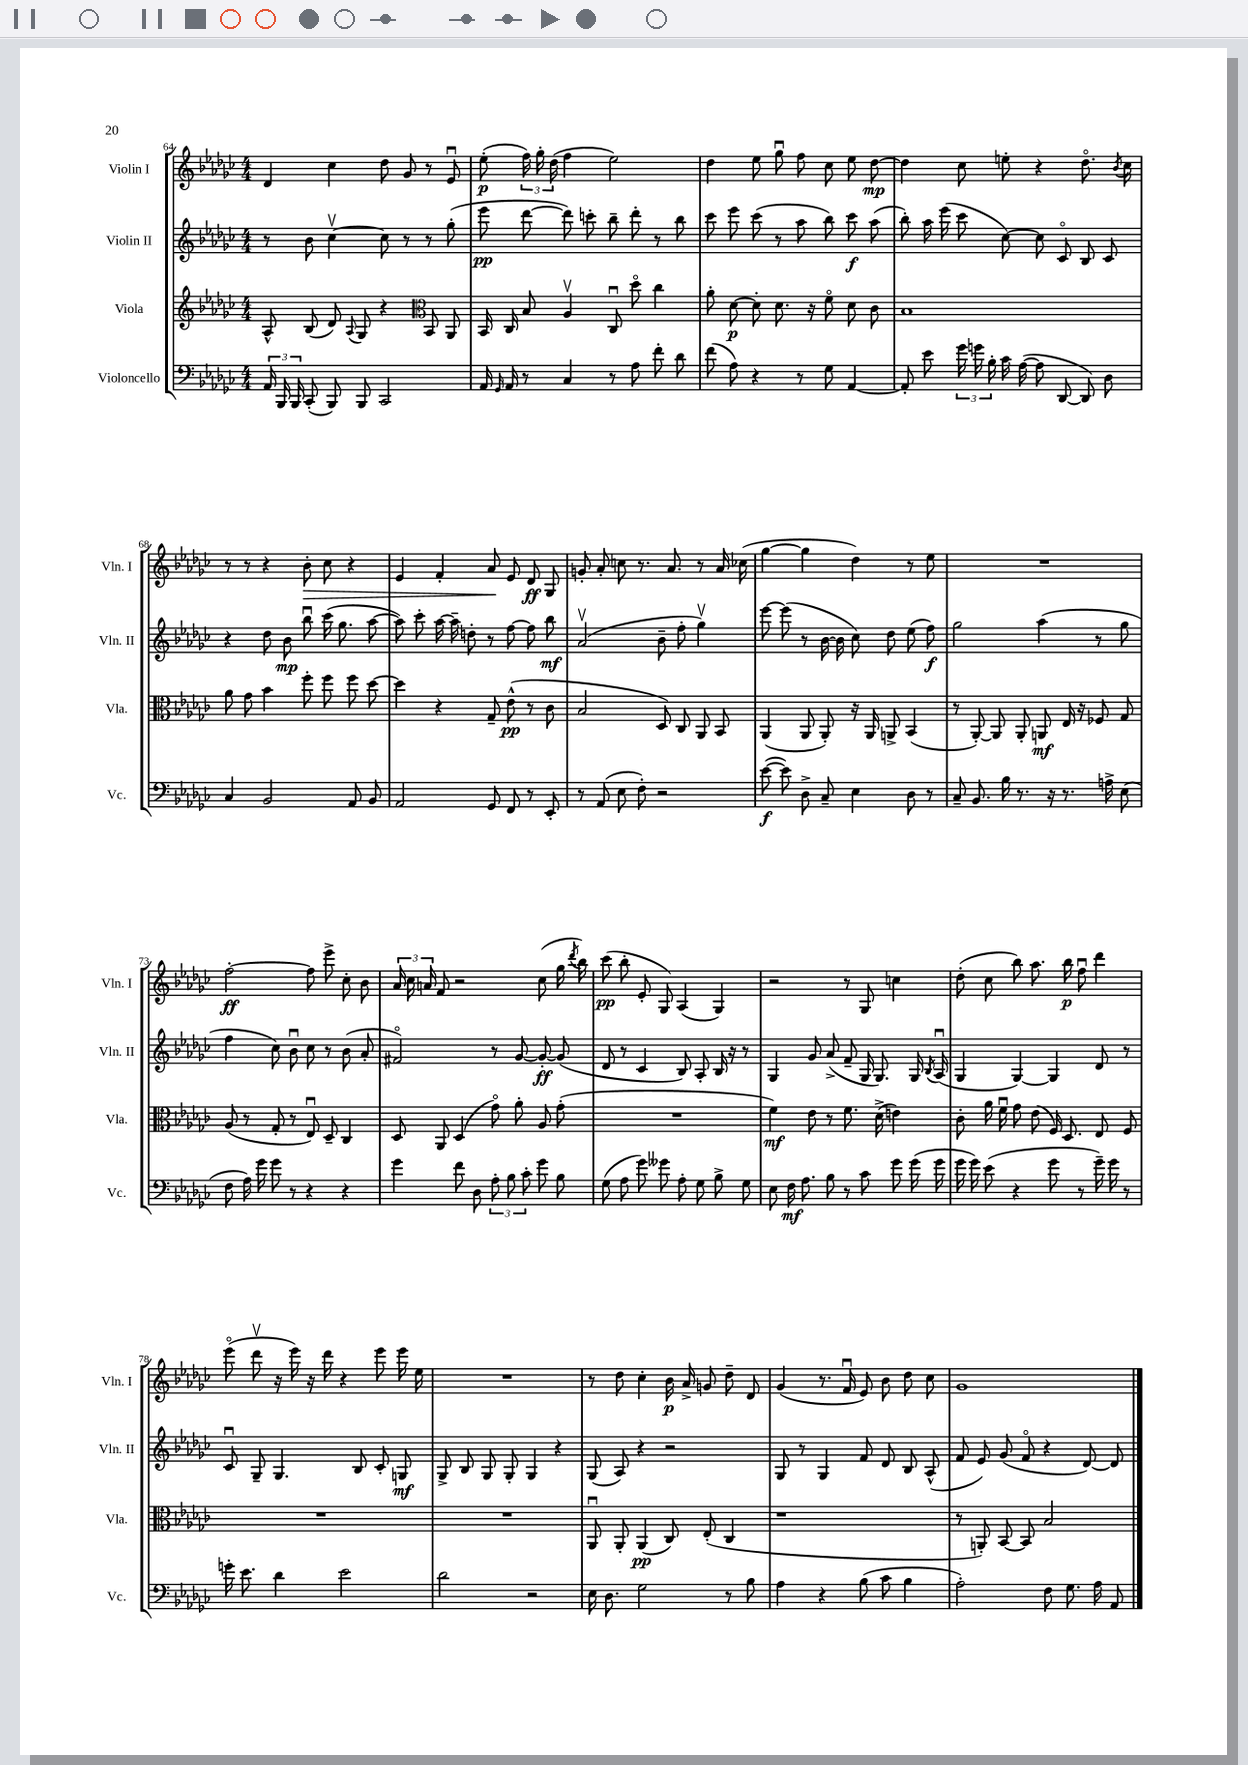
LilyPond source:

<<
\new StaffGroup <<
\new Staff = "s0" \with { instrumentName = "Violin I" shortInstrumentName = "Vln. I" } {
    \clef treble \key ges \major \numericTimeSignature \time 4/4
    \autoBeamOff des'4 ces''4 des''8 ges'8 r8 ees'8\downbow |
    ees''8-.\p( \tuplet 3/2 { f''16) ges''16-. des''16( } f''4 ees''2) |
    des''4 ees''8 ges''8\downbow f''8 ces''8 ees''8 des''8~\mp |
    des''4 ces''8 e''8-. r4 des''8.\flageolet \acciaccatura { bes'8 } ces''16 |
    r8 r8 r4 bes'8-.\> ces''8 r4 |
    ees'4 f'4-. aes'8\! ees'8 des'8\ff ges8 |
    g'8-. aes'8-. c''8 r8. aes'8. r8 aes'16 ces''16( |
    ges''4~ ges''4 des''4) r8 ees''8 |
    R1 |
    f''2~-.\ff f''8 ees'''8-> ces''8-. bes'8 |
    \tuplet 3/2 { aes'16 ces''16 a'16 } f'8 r2 ces''8( ges''16 \acciaccatura { des'''8 } bes''16) |
    ces'''8\pp( bes''8-. ees'8-. ges8) aes4( ges4) |
    r2 r8 ges8 c''4 |
    des''8-.( ces''8 bes''8) aes''8. bes''16\p f''8\downbow des'''4 |
    ees'''8\flageolet( des'''8\upbow r16 ees'''16) r16 des'''16 r4 ees'''8 ees'''16 ees''16 |
    R1 |
    r8 des''8 ces''4-. bes'16\p aes'16-> g'8 des''8-- des'8 |
    ges'4( r8. f'16\downbow ees'8) bes'8 des''8 ces''8 |
    ges'1 \bar "|." |
}
\new Staff = "s1" \with { instrumentName = "Violin II" shortInstrumentName = "Vln. II" } {
    \clef treble \key ges \major \numericTimeSignature \time 4/4
    \autoBeamOff r8 bes'8 ces''4~\upbow ces''8 r8 r8 ges''8-.( |
    ees'''8\pp des'''8~ des'''8) c'''8-. bes''8-- des'''8-. r8 bes''8 |
    ces'''8 ees'''8 ces'''8( r8 aes''8 bes''8) ces'''8\f aes''8( |
    bes''8-.) aes''16 ees'''16( ces'''8 ces''8~) ces''8 ces'8\flageolet bes8 ces'8 |
    r4 des''8 bes'8\mp bes''8\downbow ces'''16( ges''8. aes''8~ |
    aes''8) ces'''8-. aes''16~ aes''16-- d''8-. r8 f''8~ f''8 bes''8\mf |
    aes'2\upbow( bes'8-- f''8-. ges''4\upbow) |
    ees'''8~ ees'''8( r8 bes'16~ bes'16 ces''8) des''8 ees''8( f''8\f) |
    ges''2 aes''4( r8 ges''8 |
    f''4 ces''8) bes'8\downbow ces''8 r8 bes'8( aes'8-. |
    fis'2\flageolet) r8 ges'8~ ges'8~-.\ff ges'8( |
    des'8 r8 ces'4 bes8) aes8-. bes16 r16 r8 |
    ges4 ges'8 aes'8->( f'8-- ges16 ges8.) ges16 \acciaccatura { bes8 } aes16\downbow( |
    ges4 ges4~) ges4 des'8 r8 |
    ces'8\downbow ges8-- ges4. bes8 ces'8-. g8\mf |
    ges8-> bes8 ges8 ges8-. ges4 r4 |
    ges8( aes8) r4 r2 |
    ges8 r8 ges4 f'8 des'8 bes8 aes8-^( |
    f'8 ees'8) ges'8( f'8\flageolet r4 des'8~) des'8 \bar "|." |
}
\new Staff = "s2" \with { instrumentName = "Viola" shortInstrumentName = "Vla." } {
    \clef treble \key ges \major \numericTimeSignature \time 4/4
    \autoBeamOff aes8-^ bes8( des'8) \appoggiatura { aes8 } ges8 r4 \clef alto bes,8 aes,8 |
    bes,16 ces16 bes8 aes4\upbow ces8\downbow des''8\flageolet ces''4 |
    aes'8-. des'8~\p des'8-. des'8. r16 f'8\flageolet des'8 ces'8 |
    bes1 |
    aes'8 ges'8 bes'4 f''8-. f''8 f''8 des''8~ |
    des''4 r4 ges8-- ees'8-^\pp( r8 ces'8 |
    bes2 des8) ces8 aes,8 bes,8 |
    aes,4( aes,8 aes,8-.) r16 aes,16 a,8-> bes,4( |
    r8 aes,8~-.) aes,8 aes,8-. a,8\mf ees16 r16 fes8 ges8 |
    aes8( r8 ges8-. r8 ees8\downbow) des8-- ces4 |
    des8 aes,8 des4( ges'8\flageolet) aes'8-. aes8 ges'8-.( |
    R1 |
    f'4\mf) ees'8 r8 f'8. des'16->( e'4) |
    ces'8-. aes'16 f'16\downbow ges'8 ees'8( f16) des8. ees8 f8 |
    R1 |
    R1 |
    aes,8\downbow aes,8-. aes,4\pp( ces8) ees8-.( ces4 |
    r1 |
    r8 a,8-.) bes,8~ bes,8 bes2 \bar "|." |
}
\new Staff = "s3" \with { instrumentName = "Violoncello" shortInstrumentName = "Vc." } {
    \clef bass \key ges \major \numericTimeSignature \time 4/4
    \autoBeamOff \tuplet 3/2 { aes,16 bes,,16 bes,,16 } ces,8-.( bes,,8) bes,,8 ces,2 |
    aes,16 \grace { ges,16 } aes,16 r8 ces4 r8 aes8 f'8-. des'8 |
    f'8( aes8) r4 r8 ges8 aes,4~ |
    aes,8-. ees'8 \tuplet 3/2 { ges'16 g'16 bes16-. } ces'16 aes16~( aes8 des,8~ des,8) des8 |
    ces4 bes,2 aes,8 bes,8 |
    aes,2 ges,8 f,8 r8 ees,8-. |
    r8 aes,8( ees8 f8-.) r2 |
    ees'8~\f( ees'8) des8-> ces8-- ees4 des8 r8 |
    ces8-- bes,8. bes16 r8. r16 r8. a16-> ees8( |
    f8 aes16) ges'16 ges'8 r8 r4 r4 |
    ges'4 f'8 des8 \tuplet 3/2 { aes8-. bes8 ces'8-. } ges'8 bes8 |
    ges8( aes8 ges'8) geses'8 aes8-. ges8 bes8-> ges8 |
    ees8 f16\mf aes8. bes8 r8 ces'8 ges'8 ges'16( ges'16 |
    ges'16 ges'16) ees'8( r4 ges'8 r8 ges'16--) ges'16 r8 |
    g'16-. ees'8. des'4 ees'2 |
    des'2 r2 |
    ees16 des8. ges2 r8 bes8 |
    aes4 r4 bes8( ces'8 bes4 |
    aes2-.) f8 ges8. aes16 aes,8 \bar "|." |
}
>>
>>
\layout { \context { \Score currentBarNumber = #64 } }
